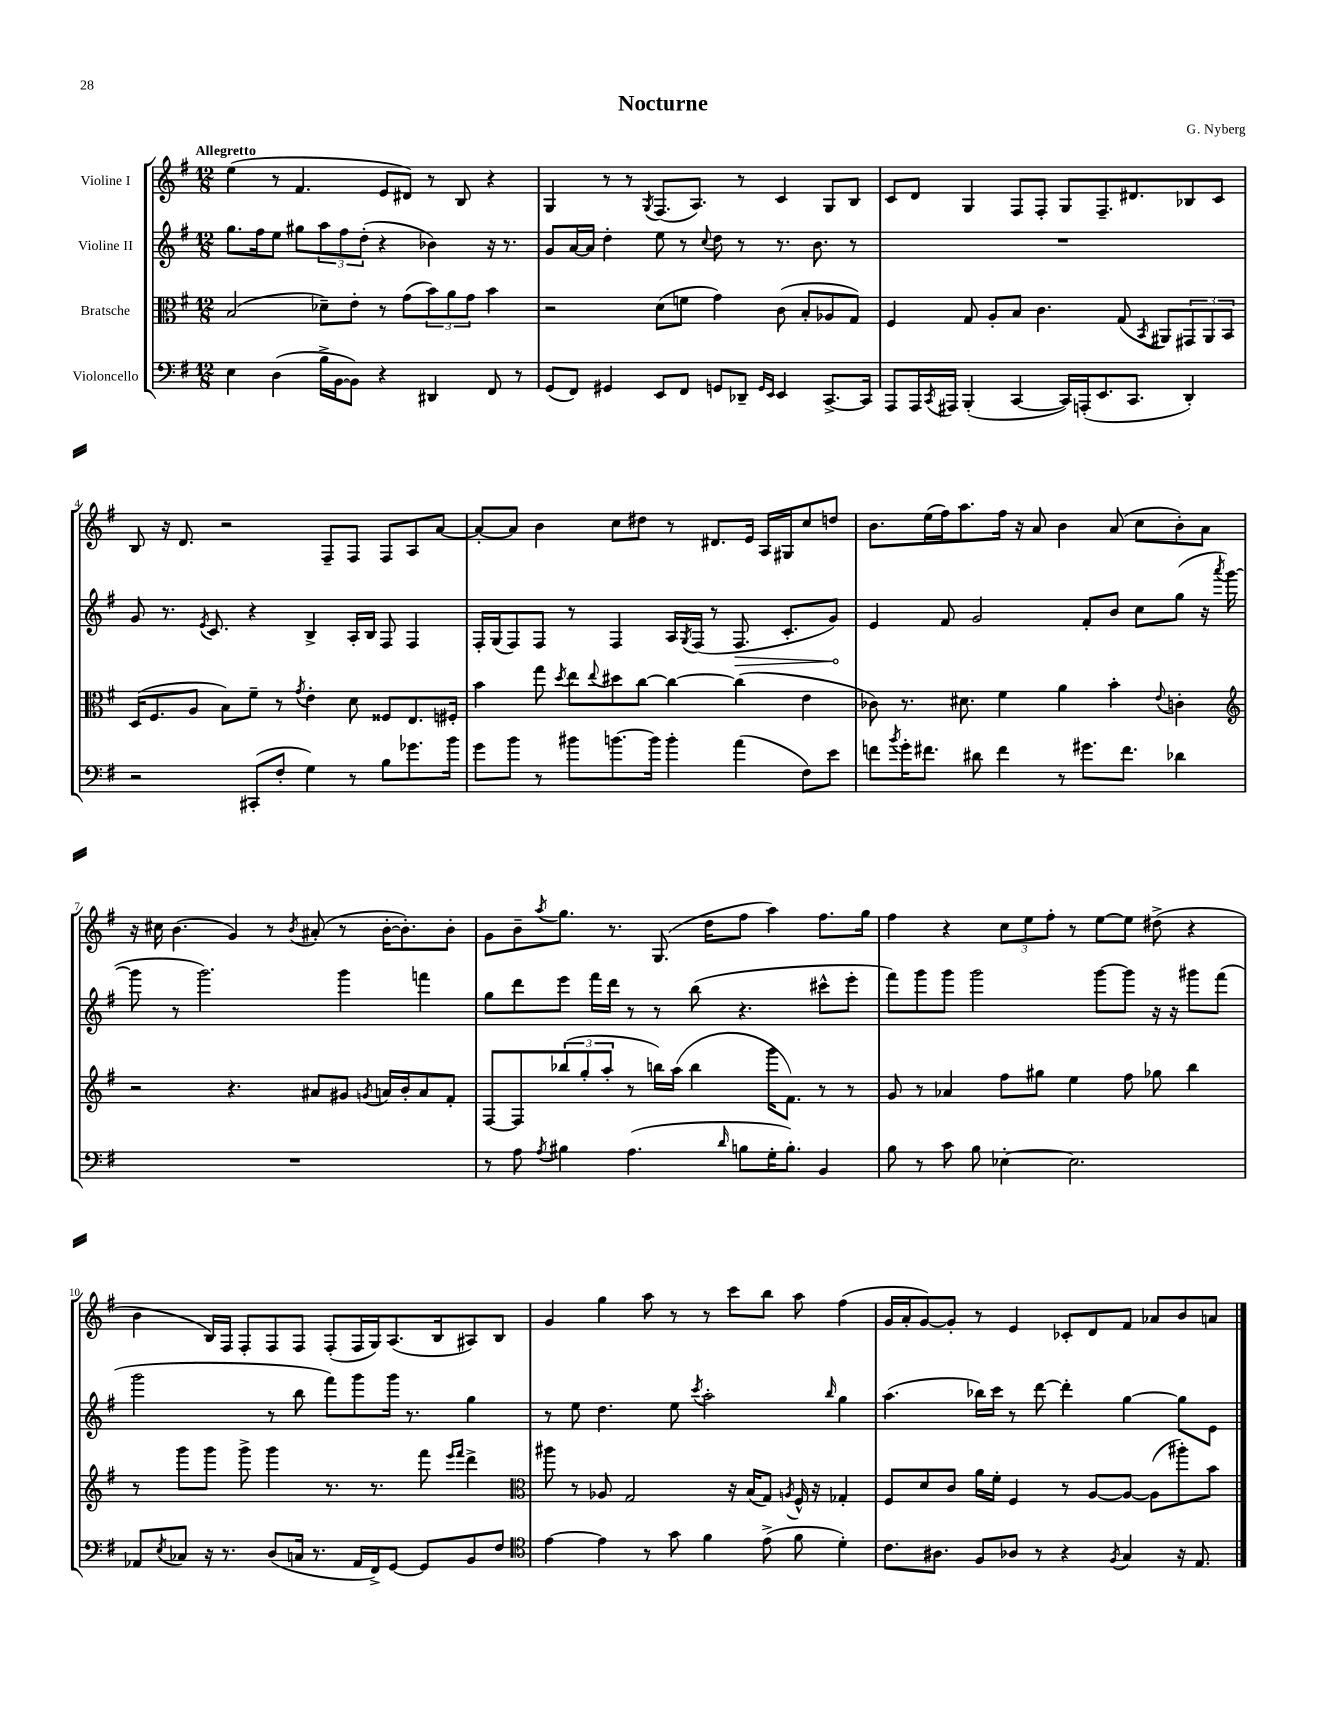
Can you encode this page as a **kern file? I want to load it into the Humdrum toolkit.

**kern	**kern	**kern	**kern
*staff4	*staff3	*staff2	*staff1
*clefF4	*clefC3	*clefG2	*clefG2
*k[f#]	*k[f#]	*k[f#]	*k[f#]
*M12/8	*M12/8	*M12/8	*M12/8
4E\	(2B/	8.gg\L	(4ee\
.	.	16ff#\k	.
(4D\	.	8ee\J	8r
.	.	8gg#\L	4.f#/
16B^\LL	8d-~\L)	12aa\	.
[16BB\J	.	.	.
.	.	12ff#\	.
8BB\]J)	8e'\J	.	.
.	.	(12dd'\J	.
4r	8r	4r	8e/L
.	(8g\L	.	8d#/J)
4DD#/	12b\)	4b-\)	8r
.	12a\	.	.
.	.	.	8B/
.	12g\J	.	.
8FF#/	4b\	16r	4r
.	.	8.r	.
8r	.	.	.
=	=	=	=
(8GG/L	2r	8g/L	4G/
8FF#/J)	.	[16a/L	.
.	.	16a/]JJ	.
4GG#/	.	4dd'\	8r
.	.	.	8r
.	.	.	8qG/
8EE/L	(8d\L	8ee\	(8.F#/L
8FF#/J	8f\J	8r	.
.	.	.	8.A/J)
.	.	8qqcc/	.
8GG/L	4g\)	8dd\	.
8DD-~/J	.	8r	8r
16qqGG/LL	.	.	.
16qqEE/JJ	.	.	.
4EE/	(8c\	8.r	4c/
.	8B'/L	.	.
.	.	8.b\	.
[8.CC^/L	8A-/	.	8G/L
.	8G/J)	8r	8B/J
16CC/]Jk	.	.	.
=	=	=	=
8AAA/L	4F#/	1.r	8c/L
16AAA/L	.	.	8d/J
8qCC/	.	.	.
16AAA#/JJ	.	.	.
(4BBB'/	8G/	.	4G/
.	8A'/L	.	.
[4CC/	8B/J	.	8F#/L
.	4.c\	.	8F#'/J
16CC/]LL)	.	.	8G/L
(16AAA'/J	.	.	.
8.EE/	.	.	8.F#~/
.	(8G/	.	.
8.CC/J	.	.	8.d#/
.	8qBB/	.	.
.	8AA#/L)	.	.
4DD'/)	12GG#/	.	8B-/
.	12AA#/	.	.
.	.	.	8c/J
.	12BB/J	.	.
=	=	=	=
2r	(16D/LK	8g/	8B/
.	8.F#/	.	.
.	.	8.r	16r
.	.	.	8.d/
.	8A/J	.	.
.	.	8qe/	.
.	.	8.c/	.
.	8B\L)	.	2r
(8CC#'/L	8f#~\J	4r	.
8F#'/J	8r	.	.
.	8qg/	.	.
4G\)	4e'\	4B^/	.
.	.	.	8F#~/L
8r	8d\	16A'/LL	8F#/J
.	.	16B/JJ	.
8B\L	8F##/L	8F#/	8F#/L
8.g-\	8.E/	4F#/	8A/
.	.	.	[8a/J
16b\Jk	16F#'/Jk	.	.
=	=	=	=
8g\L	4b\	16F#'/LL	8a'/_L
.	.	(16G/J	.
8b\J	.	8F#/)	8a/]J
8r	8gg\	8F#/J	4b\
.	8qdd/	.	.
8b#\L	8ee\L	8r	.
.	8qqee/	.	.
[8.b\	8dd#\	4F#/	8cc\L
.	[8cc\J	.	8dd#\J
16b\]Jk	.	.	.
4b'\	4cc\_	16A/LL	8r
.	.	8qG/	.
.	.	(16F#/JJ	.
.	.	8r	8.d#/L
(4a\	(4cc\]	8.F#/	.
.	.	.	16e/Jk
.	.	.	16A/LL
.	.	8.c'/L	16G#/J
8F#\L)	4e\	.	8cc/
8e\J	.	8g/J)	8dd/J
=	=	=	=
8f\L	8c-\)	4e/	8.b\L
8qb/	.	.	.
16g'\K	8.r	.	.
8.f#\J	.	.	(16ee\L
.	.	8f#/	16ff#\J)
.	8.d#\	.	8.aa\
8d#\	.	2g/	.
4f#\	4f#\	.	16ff#\Jk
.	.	.	16r
.	.	.	8a/
8r	4a\	.	4b\
8.g#\L	.	8f#'/L	.
.	4b'\	8b/J	(8a/
8.f#\J	.	.	.
.	.	8cc\L	8cc\L
.	8qqe/	.	.
4d-\	4c'\	(8gg\J	8b'\)
.	.	16r	8a\J
.	.	8qaaa/	.
.	.	[16ggg\	.
=	=	=	=
*	*clefG2	*	*
1.r	2r	8ggg\]	16r
.	.	.	16cc#\
.	.	8r	(4.b\
.	.	2.ggg\)	.
.	4.r	.	4g/)
.	.	.	8r
.	.	.	8qb/
.	8a#/L	.	(8a#'/
.	8g#/J	4ggg\	8r
.	8qg/	.	.
.	16a/LL	.	[16b'\LK
.	16b'/J	.	8.b'\])
.	8a/	4fff\	.
.	8f#'/J	.	8b'\J
=	=	=	=
8r	[8F#/L	8gg\L	8g\L
8A\	8F#/]	8ddd\	8b~\
8qA/	.	.	8qaa/
4B#\	(12bb-/	8eee\J	8.gg\J
.	12gg'/	.	.
.	.	16fff#\LL	.
.	12aa'/J	.	.
.	.	16ddd\JJ	8.r
(4.A\	8r	8r	.
.	16bb\LL)	8r	(8.G/
.	(16aa\JJ	.	.
.	4bb\	(8bb\	.
.	.	.	16dd\LK
16qqd/	.	.	.
8B\L	.	4.r	8ff#\J
16G'\K	16ggg\LK	.	4aa\)
8.B'\J)	8.f#\J)	.	.
4BB/	8r	8ccc#^^\L	8.ff#\L
.	8r	8eee'\J	.
.	.	.	16gg\Jk
=	=	=	=
8B\	8g/	8fff#\L)	4ff#\
8r	8r	8ggg\	.
8c\	4a-/	8ggg\J	4r
8B\	.	2ggg\	.
[4E-'\	8ff#\L	.	12cc\L
.	.	.	12ee\
.	8gg#\J	.	.
.	.	.	12ff#'\J
2.E-\]	4ee\	.	8r
.	.	[8ggg\L	[8ee\L
.	8ff#\	8ggg\]J	8ee\]J
.	8gg-\	16r	(8dd#^\
.	.	16r	.
.	4bb\	8ggg#\L	4r
.	.	(8fff#\J	.
=	=	=	=
8AA-/L	8r	2ggg\	4b\
8qE/	.	.	.
8C-/J	8ggg\L	.	.
16r	8ggg\J	.	16B/LL)
8.r	.	.	16F#/JJ
.	8ggg^\	.	8F#'/L
(8D/L	4ggg\	8r	8F#/
16C/Jk	.	8bb\	8F#/J
8.r	.	.	.
.	8.r	8fff#\L)	(8F#'/L
16AA-/LL	.	8ggg\	16F#/L
16FF#^/J)	8.r	.	16G/J)
[8GG/J	.	16ggg\Jk	(8.A/
.	.	8.r	.
8GG/]L	8fff#\	.	.
.	.	.	16B/k
.	16qqeee/LL	.	.
.	16qqfff#/JJ	.	.
8BB/	4ddd^\	4gg\	8A#/)
8F#/J	.	.	8B/J
=	=	=	=
*clefC4	*clefC3	*	*
[4e\	8aa#\	8r	4g/
.	8r	8ee\	.
4e\]	8A-/	4.dd\	4gg\
.	2G/	.	.
8r	.	.	8aa\
8g\	.	8ee\	8r
.	.	8qccc/	.
4f#\	.	2aa'\	8r
.	16r	.	8ccc\L
.	(16B/LK	.	.
(8e^\	8G/J)	.	8bb\J
.	8qA/	.	.
8f#\	16F#^^/	.	8aa\
.	16r	.	.
.	.	16qqbb/	.
4d'\)	4G-'/	4gg\	(4ff#\
=	=	=	=
8.c\L	8F#/L	(4.aa\	16g/LL
.	.	.	16a'/J
.	8d/	.	[8g/)
8.A#\J	.	.	.
.	8c/J	.	8g'/]J
8F#/L	16a\LL	16bb-\LL)	8r
.	16f#'\JJ	16ccc\JJ	.
8A-/J	4F#/	8r	4e/
8r	.	[8ddd\	.
4r	8r	4ddd'\]	8c-'/L
.	[8A/L	.	8d/
8qF#/	.	.	.
4G/	8A/_J	[4gg\	8f#/J
.	(8A\]L	.	8a-/L
16r	8aa#'\)	8gg\]L	8b/
8.E/	.	.	.
.	8b\J	8e\J	8a/J
==	==	==	==
*-	*-	*-	*-
